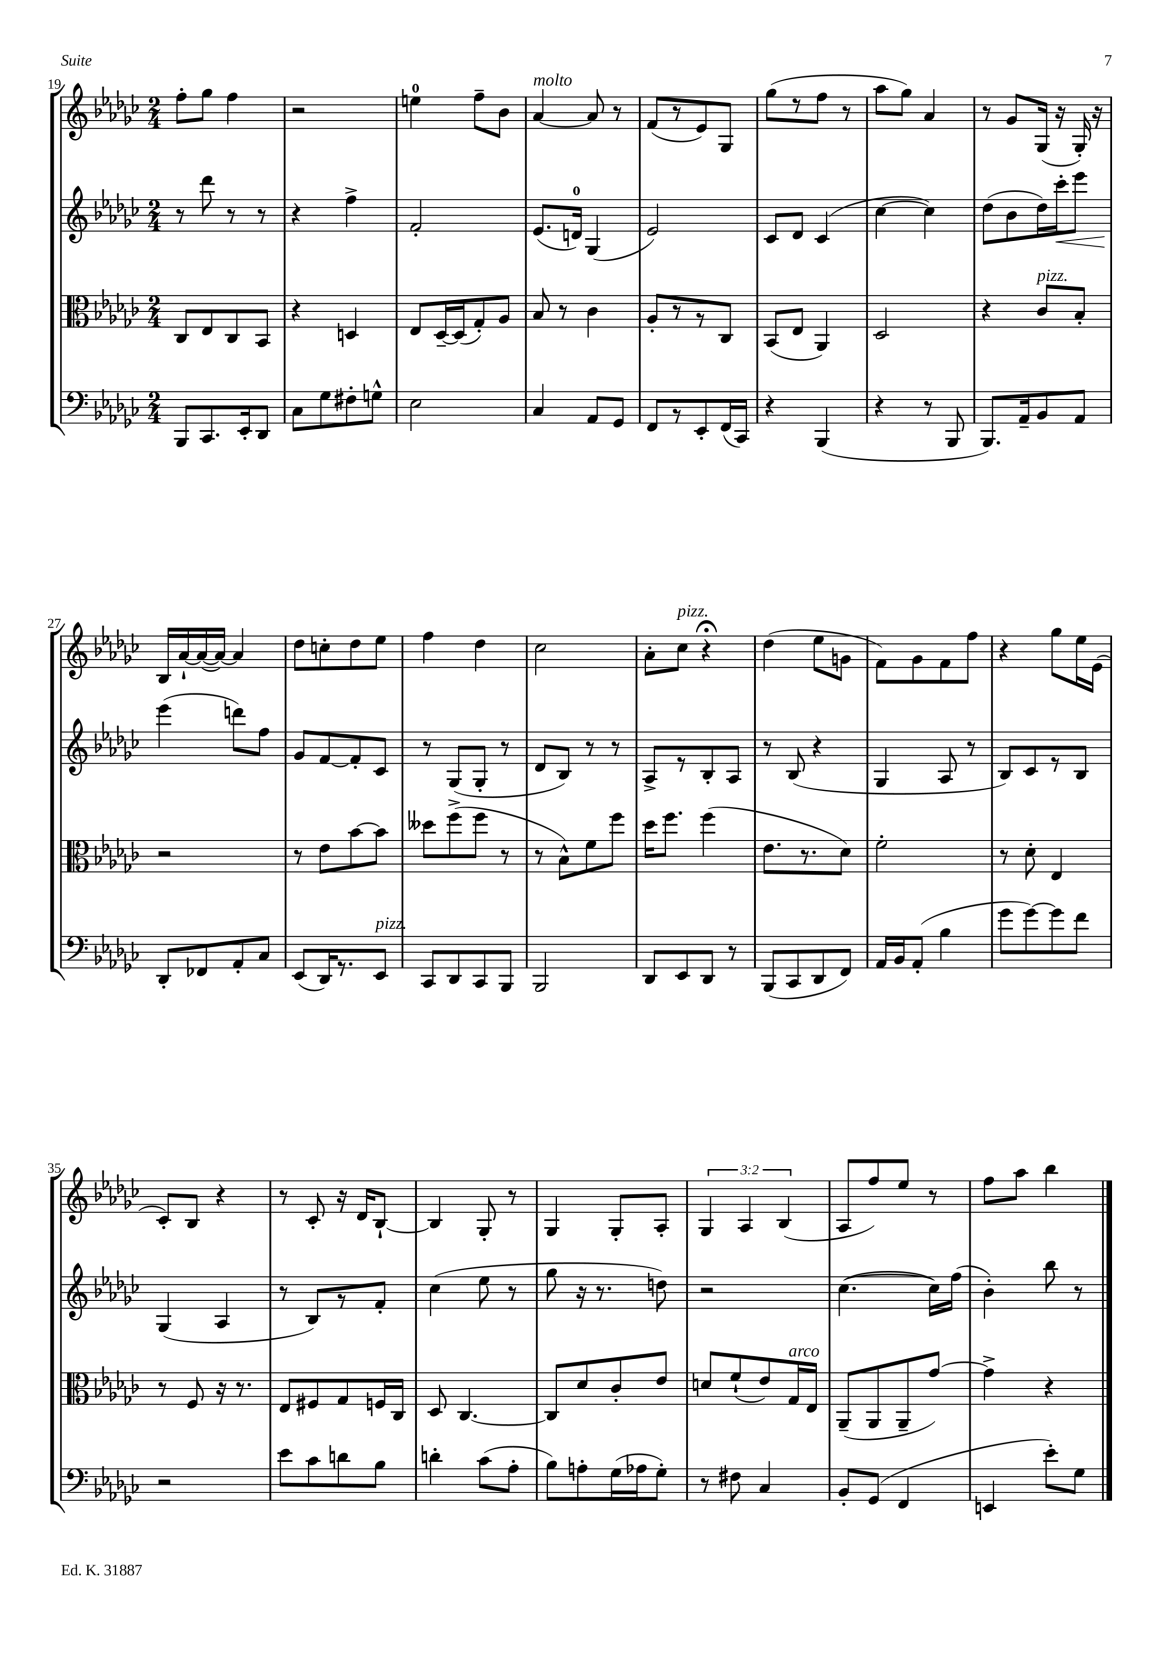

**kern	**kern	**kern	**kern
*staff4	*staff3	*staff2	*staff1
*clefF4	*clefC3	*clefG2	*clefG2
*k[b-e-a-d-g-c-]	*k[b-e-a-d-g-c-]	*k[b-e-a-d-g-c-]	*k[b-e-a-d-g-c-]
*M2/4	*M2/4	*M2/4	*M2/4
8BBB-	8C-	8r	8ff'
8.CC-	8E-	8ddd-	8gg-
.	8C-	8r	4ff
16EE-'	.	.	.
8DD-	8BB-	8r	.
=	=	=	=
8C-	4r	4r	2r
8G-	.	.	.
8F#'	4D	4ff^	.
8G^^	.	.	.
=	=	=	=
2E-	8E-	2f'	4ee
.	[16D-~	.	.
.	(16D-]	.	.
.	8G-')	.	8ff~
.	8A-	.	8b-
=	=	=	=
4C-	8B-	(8.e-	[4a-
.	8r	.	.
.	.	16d)	.
8AA-	4c-	(4G-	8a-]
8GG-	.	.	8r
=	=	=	=
8FF	8A-'	2e-)	(8f
8r	8r	.	8r
8EE-'	8r	.	8e-)
(16FF	8C-	.	8G-
16CC-)	.	.	.
=	=	=	=
4r	(8BB-	8c-	(8gg-
.	8E-	8d-	8r
(4BBB-	4AA-)	(4c-	8ff
.	.	.	8r
=	=	=	=
4r	2D-	[4cc-	8aa-
.	.	.	8gg-)
8r	.	4cc-])	4a-
8BBB-	.	.	.
=	=	=	=
8.BBB-)	4r	(8dd-	8r
.	.	8b-	8g-
16AA-~	.	.	.
8BB-	8c-	16dd-)	(16G-
.	.	16ccc-'	16r
8AA-	8B-'	8eee-	16G-')
.	.	.	16r
=	=	=	=
8DD-'	2r	(4eee-	16B-
.	.	.	[16a-`
8FF-	.	.	(16a-_
.	.	.	16a-_)
8AA-'	.	8ddd)	4a-]
8C-	.	8ff	.
=	=	=	=
(8EE-	8r	8g-	8dd-
16DD-)	8e-	[8f	8cc'
8.r	.	.	.
.	[8b-	8f']	8dd-
8EE-	8b-]	8c-	8ee-
=	=	=	=
8CC-	8dd--	8r	4ff
8DD-	(8ff^	(8G-	.
8CC-	8ff	8G-'	4dd-
8BBB-	8r	8r	.
=	=	=	=
2BBB-	8r	8d-	2cc-
.	8B-^^)	8B-)	.
.	8f	8r	.
.	8ff	8r	.
=	=	=	=
8DD-	16dd-	8A-^	8a-'
.	8.ff	.	.
8EE-	.	8r	8cc-
8DD-	(4ff	8B-'	4r;
8r	.	8A-	.
=	=	=	=
(8BBB-	8.e-	8r	(4dd-
8CC-	.	(8B-	.
.	8.r	.	.
8DD-	.	4r	8ee-
8FF)	8d-)	.	8g
=	=	=	=
16AA-	2f'	4G-	8f)
16BB-	.	.	.
(8AA-'	.	.	8g-
4B-	.	8A-	8f
.	.	8r	8ff
=	=	=	=
8g-	8r	8B-)	4r
[8g-)	8d-'	8c-	.
8g-]	4E-	8r	8gg-
8f	.	8B-	16ee-
.	.	.	(16e-
=	=	=	=
2r	8r	(4G-	8c-')
.	8F	.	8B-
.	16r	4A-	4r
.	8.r	.	.
=	=	=	=
8e-	8E-	8r	8r
8c-	8F#	8B-)	8c-'
8d	8G-	8r	16r
.	.	.	16d-
8B-	16F	8f'	[8B-`
.	16C-	.	.
=	=	=	=
4d'	8D-	(4cc-	4B-]
.	[4.C-	.	.
(8c-	.	8ee-	8G-'
8A-'	.	8r	8r
=	=	=	=
8B-)	8C-]	8gg-	4G-
8A'	8d-	16r	.
.	.	8.r	.
(16G-	8c-'	.	8G-'
16A-	.	.	.
8G-')	8e-	8dd)	8A-'
=	=	=	=
8r	8d	2r	6G-
8F#	(8f`	.	.
.	.	.	6A-
4C-	8e-)	.	.
.	.	.	(6B-
.	16G-	.	.
.	16E-	.	.
=	=	=	=
8BB-'	(8AA-~	([4.cc-	8A-
(8GG-	8AA-	.	8ff)
4FF	8AA-~	.	8ee-
.	[8g-)	16cc-])	8r
.	.	(16ff	.
=	=	=	=
4EE	4g-^]	4b-')	8ff
.	.	.	8aa-
8e-')	4r	8bb-	4bb-
8G-	.	8r	.
==	==	==	==
*-	*-	*-	*-
